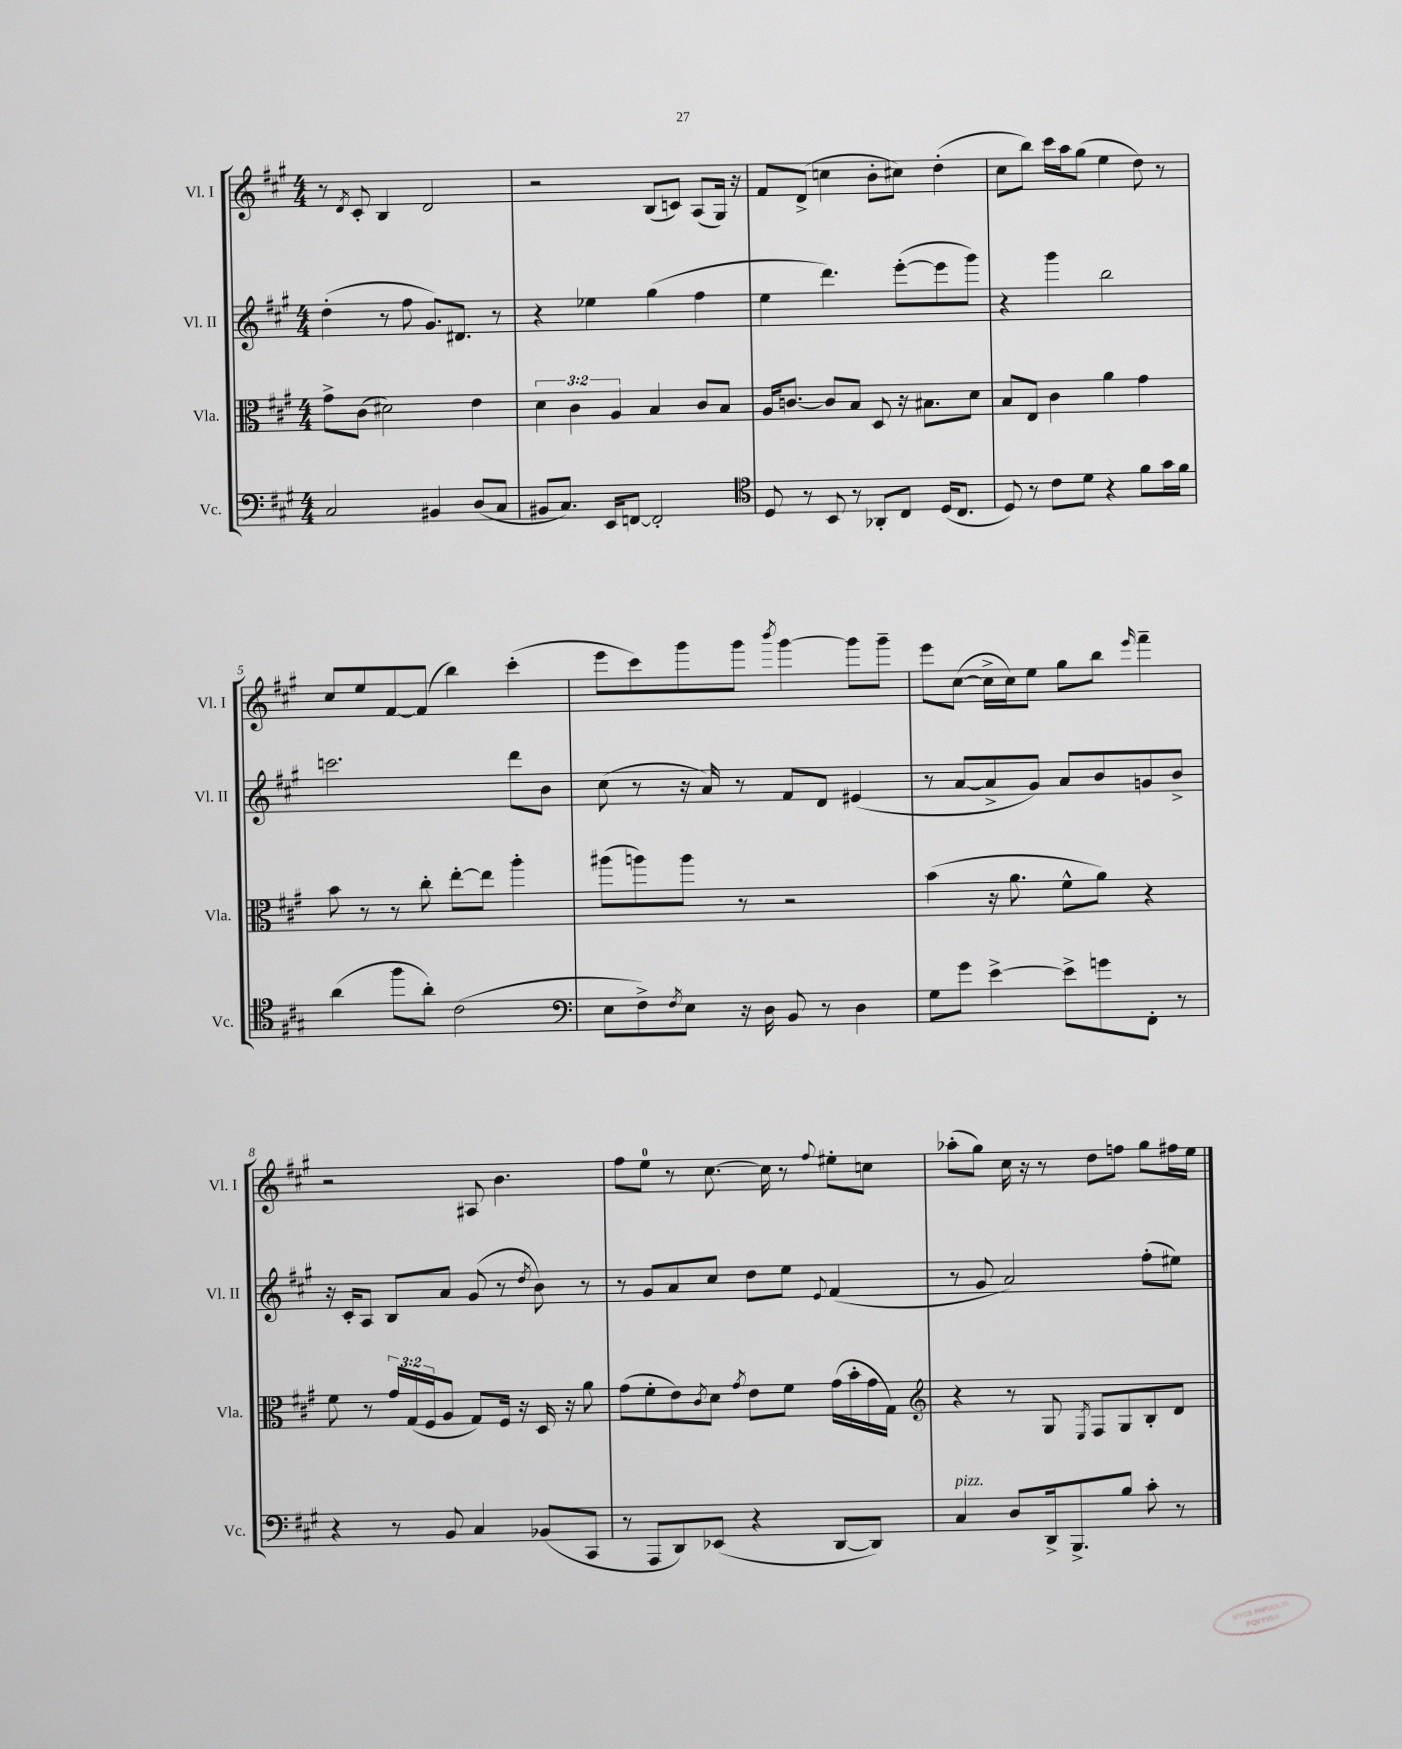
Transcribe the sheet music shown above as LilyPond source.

<<
\new StaffGroup <<
\new Staff = "s0" \with { instrumentName = "Vl. I" shortInstrumentName = "Vl. I" } {
    \clef treble \key a \major \numericTimeSignature \time 4/4
    r8 \acciaccatura { d'8 } cis'8-. b4 d'2 |
    r2 b8( c'8) a8( gis16) r16 |
    fis'8 d'8->( c''4 b'8-. cis''8) d''4-.( |
    cis''8 b''8) cis'''16 a''16 gis''8( e''4 d''8) r8 |
    cis''8 e''8 fis'8~ fis'8( b''4) cis'''4-.( |
    e'''8 cis'''8) gis'''8 gis'''8 \acciaccatura { b'''8 } gis'''4~ gis'''8 gis'''8-- |
    e'''8 cis''8~( cis''16-> cis''16) e''8 gis''8 b''8 \grace { e'''16 } fis'''4-- |
    r2 ais8 b'4. |
    fis''8 e''8-0 r8 cis''8.~ cis''16 r8 \appoggiatura { fis''8 } eis''8-. c''8 |
    aes''8-.( gis''8) cis''16 r16 r8 d''8 f''8 gis''8 fis''16 e''16 \bar "|." |
}
\new Staff = "s1" \with { instrumentName = "Vl. II" shortInstrumentName = "Vl. II" } {
    \clef treble \key a \major \numericTimeSignature \time 4/4
    d''4-.( r8 fis''8 gis'8.) dis'8. r8 |
    r4 ees''4 gis''4( fis''4 |
    e''4 d'''4.) e'''8~-.( e'''8 gis'''8) |
    r4 gis'''4 b''2 |
    c'''2. d'''8 b'8 |
    cis''8( r8 r16 a'16) r8 fis'8 d'8 eis'4( |
    r8 a'8~ a'8-> gis'8) a'8 b'8 g'8 b'8-> |
    r16 cis'16-. a8 b8 a'8 gis'8( r8 \acciaccatura { d''8 } b'8) r8 |
    r8 gis'8 a'8 cis''8 d''8 e''8 \appoggiatura { e'8 } fis'4( |
    r8 gis'8 a'2) fis''8-.( eis''8) \bar "|." |
}
\new Staff = "s2" \with { instrumentName = "Vla." shortInstrumentName = "Vla." } {
    \clef alto \key a \major \numericTimeSignature \time 4/4 \override Staff.TupletNumber.text = #tuplet-number::calc-fraction-text
    gis'8-> cis'8( dis'2) e'4 |
    \tuplet 3/2 { d'4 cis'4 a4 } b4 cis'8 b8 |
    a16 c'8.~ c'8 b8 d8 r16 bis8. d'8 |
    b8 e8 cis'4 a'4 gis'4 |
    b'8 r8 r8 cis''8-. e''8~-. e''8 a''4-. |
    ais''8( a''8) a''8 r8 r2 |
    b'4( r16 a'8. fis'8-^ a'8) r4 |
    fis'8 r8 \tuplet 3/2 { gis'16 gis16( fis16 } a8 gis8) fis16 r16 d16 r16 a'8 |
    gis'8( fis'8-. e'8) \acciaccatura { cis'8 } d'8 \acciaccatura { gis'8 } e'8 fis'8 gis'16( b'16-. gis'16 gis16) |
    \clef treble r4 r8 gis8 \acciaccatura { e8 } fis8 gis8 b8-. d'8 \bar "|." |
}
\new Staff = "s3" \with { instrumentName = "Vc." shortInstrumentName = "Vc." } {
    \clef bass \key a \major \numericTimeSignature \time 4/4
    cis2 bis,4 d8( cis8 |
    bis,8 cis8.) e,16 f,8~ f,2-. |
    \clef tenor d8 r8 b,8 r8 aes,8-. cis8 d16( cis8. |
    d8) r8 cis'8 d'8 r4 fis'8 gis'16 fis'16 |
    a'4( fis''8 a'8-.) cis'2( |
    \clef bass e8 fis8->) \acciaccatura { fis8 } e8 r16 d16 b,8 r8 d4 |
    gis8 gis'8 e'4~-> e'8-> g'8 fis,8-. r8 |
    r4 r8 b,8 cis4 bes,8( cis,8 |
    r8 a,,8 d,8) ees,8( r4 d,8~ d,8) |
    cis4^\markup { \italic "pizz." } d8 d,16-> b,,8.-> b8 cis'8-. r8 \bar "|." |
}
>>
>>
